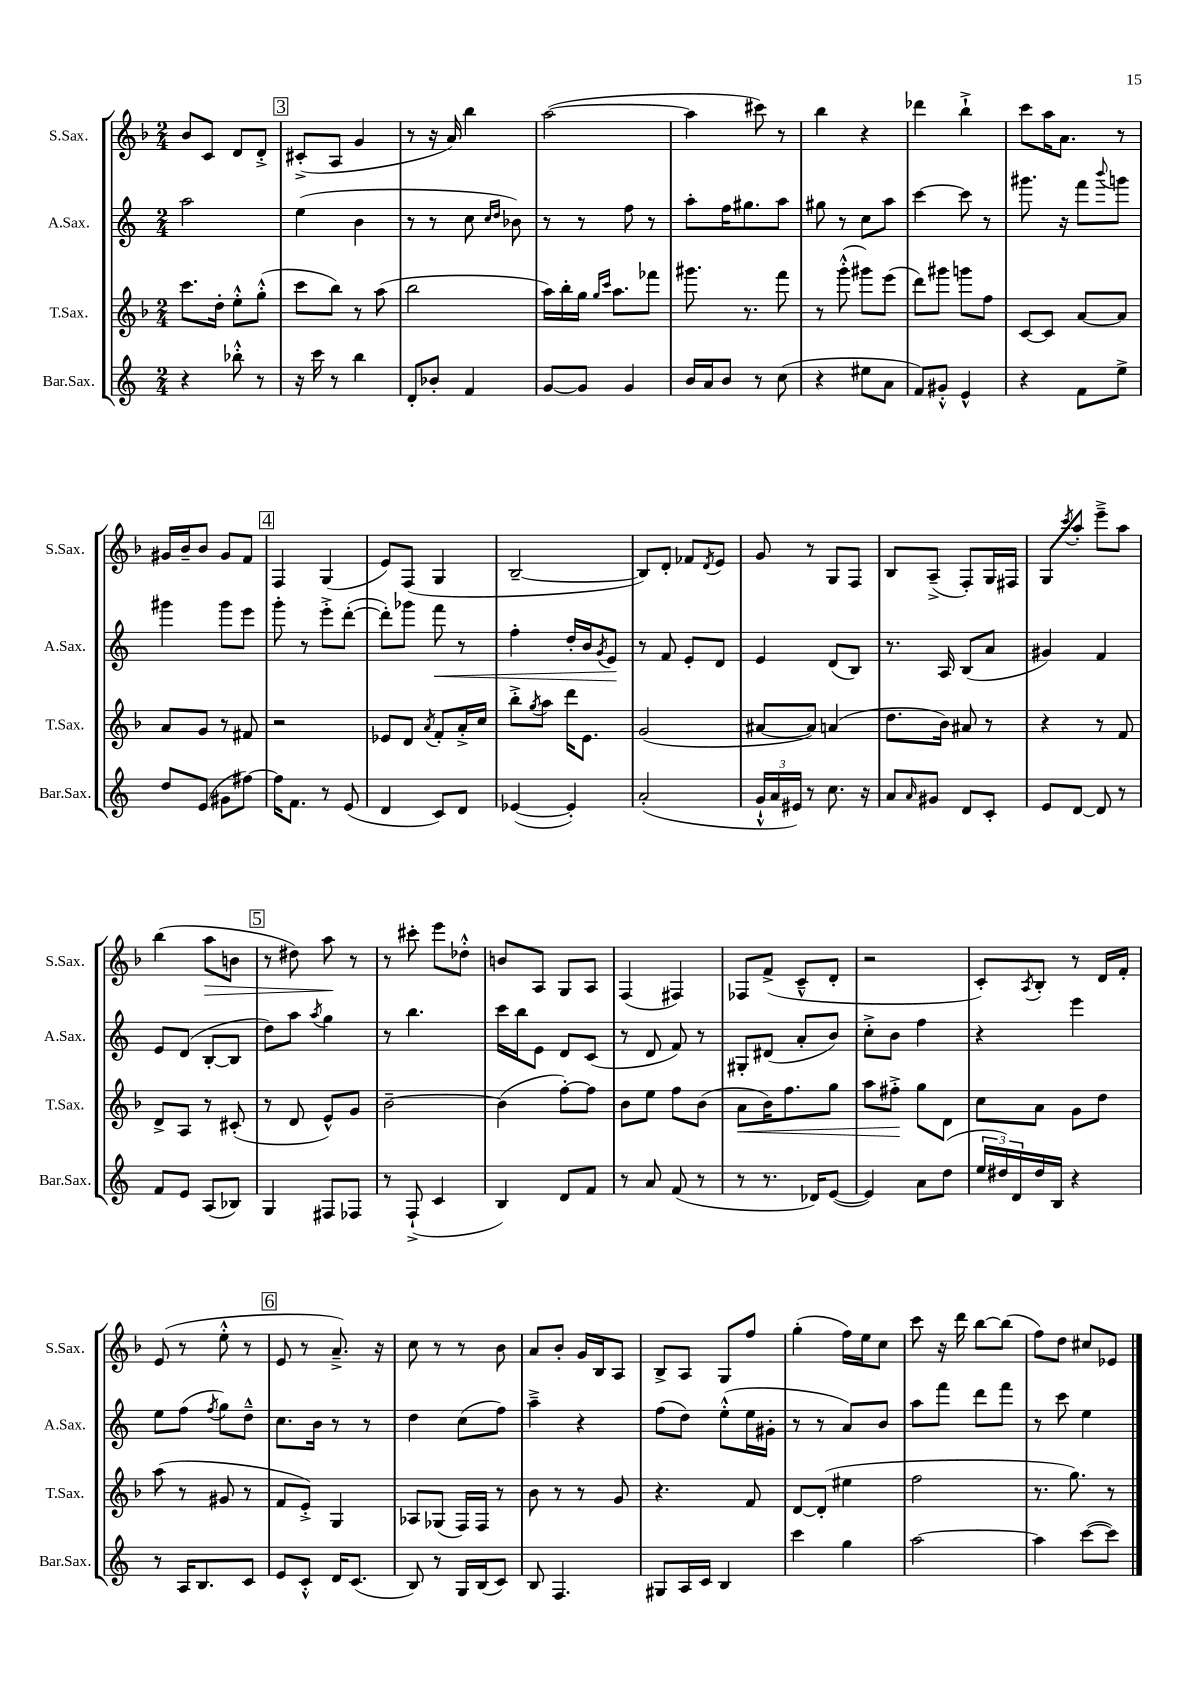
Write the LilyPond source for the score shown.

<<
\new StaffGroup <<
\new Staff = "s0" \with { instrumentName = "S.Sax." shortInstrumentName = "S.Sax." } {
    \clef treble \key f \major \numericTimeSignature \time 2/4
    bes'8 c'8 d'8 d'8-.-> |
    \mark \markup { \box "3" } cis'8-.->( a8 g'4 |
    r8 r16 a'16) bes''4 |
    a''2~( |
    a''4 cis'''8) r8 |
    bes''4 r4 |
    des'''4 bes''4-!-> |
    c'''8 a''16 a'8. r8 |
    gis'16 bes'16-- bes'8 gis'8 f'8 |
    \mark \markup { \box "4" } f4 g4( |
    e'8) f8( g4 |
    bes2~-- |
    bes8) d'8-. fes'8 \acciaccatura { d'8 } e'8 |
    g'8 r8 g8 f8 |
    bes8 a8--->( f8-.) g16 fis16 |
    g8 \acciaccatura { c'''8 } a''8-. e'''8---> a''8 |
    bes''4( a''8\> b'8 |
    \mark \markup { \box "5" } r8 dis''8) a''8\! r8 |
    r8 cis'''8-. e'''8 des''8-.-^ |
    b'8 a8 g8 a8 |
    f4( fis4) |
    fes8 f'8->( c'8---^ d'8-. |
    r2 |
    c'8-.) \acciaccatura { a8 } bes8-. r8 d'16 f'16-. |
    e'8( r8 e''8-.-^ r8 |
    \mark \markup { \box "6" } e'8 r8 a'8.--->) r16 |
    c''8 r8 r8 bes'8 |
    a'8 bes'8-. g'16 bes16 a8 |
    bes8-> a8 g8 f''8 |
    g''4-.( f''16) e''16 c''8 |
    c'''8 r16 d'''16 bes''8~ bes''8( |
    f''8) d''8 cis''8 ees'8 \bar "|." |
}
\new Staff = "s1" \with { instrumentName = "A.Sax." shortInstrumentName = "A.Sax." } {
    \clef treble \key c \major \numericTimeSignature \time 2/4
    a''2 |
    \mark \markup { \box "3" } e''4( b'4 |
    r8 r8 c''8 \grace { c''16 d''16 } bes'8) |
    r8 r8 f''8 r8 |
    a''8-. f''16 gis''8. a''8 |
    gis''8 r8 c''8 a''8 |
    c'''4~ c'''8 r8 |
    gis'''8. r16 f'''8 \appoggiatura { b'''8 } g'''8 |
    gis'''4 gis'''8 e'''8 |
    \mark \markup { \box "4" } g'''8-. r8 e'''8-.-> d'''8~-.( |
    d'''8-.) ges'''8 f'''8\< r8 |
    f''4-. d''16-. b'16 \acciaccatura { g'8 } e'8\! |
    r8 f'8 e'8-. d'8 |
    e'4 d'8( b8) |
    r8. a16 b8( a'8 |
    gis'4) f'4 |
    e'8 d'8( b8~-. b8 |
    \mark \markup { \box "5" } d''8) a''8 \acciaccatura { a''8 } g''4 |
    r8 b''4. |
    c'''16 b''16 e'8 d'8 c'8( |
    r8 d'8 f'8) r8 |
    gis8-. dis'8( a'8-. b'8) |
    c''8-.-> b'8 f''4 |
    r4 e'''4 |
    e''8 f''8( \acciaccatura { f''8 } g''8) d''8---^ |
    \mark \markup { \box "6" } c''8. b'16 r8 r8 |
    d''4 c''8( f''8) |
    a''4---> r4 |
    f''8( d''8) e''8-.-^( e''16 gis'16-. |
    r8 r8 a'8) b'8 |
    a''8 f'''8 d'''8 f'''8 |
    r8 c'''8 e''4 \bar "|." |
}
\new Staff = "s2" \with { instrumentName = "T.Sax." shortInstrumentName = "T.Sax." } {
    \clef treble \key f \major \numericTimeSignature \time 2/4
    c'''8. d''16-. e''8-.-^ g''8-.-^( |
    \mark \markup { \box "3" } c'''8 bes''8) r8 a''8( |
    bes''2 |
    a''16) bes''16-. g''16 \grace { g''16 c'''16 } a''8. fes'''8 |
    gis'''8. r8. f'''8 |
    r8 g'''8-.-^( gis'''8) e'''8( |
    d'''8) gis'''8 g'''8 f''8 |
    c'8~ c'8 a'8~ a'8 |
    a'8 g'8 r8 fis'8 |
    \mark \markup { \box "4" } r2 |
    ees'8 d'8 \acciaccatura { a'8 } f'8-. a'16-.-> c''16 |
    bes''8-.-> \acciaccatura { g''8 } a''8 d'''16 e'8. |
    g'2( |
    ais'8~ ais'8) a'4( |
    d''8. bes'16) ais'8 r8 |
    r4 r8 f'8 |
    d'8-> a8 r8 cis'8-.( |
    \mark \markup { \box "5" } r8 d'8 e'8-^) g'8 |
    bes'2~-- |
    bes'4( f''8~-.) f''8 |
    bes'8 e''8 f''8 bes'8( |
    a'8\< bes'16) f''8. g''8 |
    a''8 fis''8-.->\! g''8 d'8 |
    c''8 a'8 g'8 d''8 |
    a''8( r8 gis'8 r8 |
    \mark \markup { \box "6" } f'8 e'8-.->) g4 |
    aes8 ges8( f16) f16 r8 |
    bes'8 r8 r8 g'8 |
    r4. f'8 |
    d'8~ d'8-.( eis''4 |
    f''2 |
    r8. g''8.) r8 \bar "|." |
}
\new Staff = "s3" \with { instrumentName = "Bar.Sax." shortInstrumentName = "Bar.Sax." } {
    \clef treble \key c \major \numericTimeSignature \time 2/4
    r4 bes''8-.-^ r8 |
    \mark \markup { \box "3" } r16 c'''16 r8 b''4 |
    d'8-. bes'8-. f'4 |
    g'8~ g'8 g'4 |
    b'16 a'16 b'8 r8 c''8( |
    r4 eis''8 a'8 |
    f'8) gis'8-.-^ e'4-^ |
    r4 f'8 e''8-> |
    d''8 e'8( gis'8 fis''8~) |
    \mark \markup { \box "4" } fis''16 f'8. r8 e'8( |
    d'4 c'8) d'8 |
    ees'4~( ees'4-.) |
    a'2-.( |
    \tuplet 3/2 { g'16-!-^ a'16 eis'16) } r8 c''8. r16 |
    a'8 \grace { a'16 } gis'8 d'8 c'8-. |
    e'8 d'8~ d'8 r8 |
    f'8 e'8 a8( bes8) |
    \mark \markup { \box "5" } g4 fis8 fes8 |
    r8 f8-!->( c'4 |
    b4) d'8 f'8 |
    r8 a'8 f'8( r8 |
    r8 r8. des'16) e'8~( |
    e'4) a'8 d''8( |
    \tuplet 3/2 { e''16 dis''16) d'16 } dis''16 b16 r4 |
    r8 a16 b8. c'8 |
    \mark \markup { \box "6" } e'8 c'8-.-^ d'16 c'8.( |
    b8) r8 g16 b16( c'8) |
    b8 f4. |
    gis8 a16 c'16 b4 |
    c'''4 g''4 |
    a''2~ |
    a''4 c'''8~( c'''8) \bar "|." |
}
>>
>>
\layout { \context { \Score \remove "Bar_number_engraver" } }
